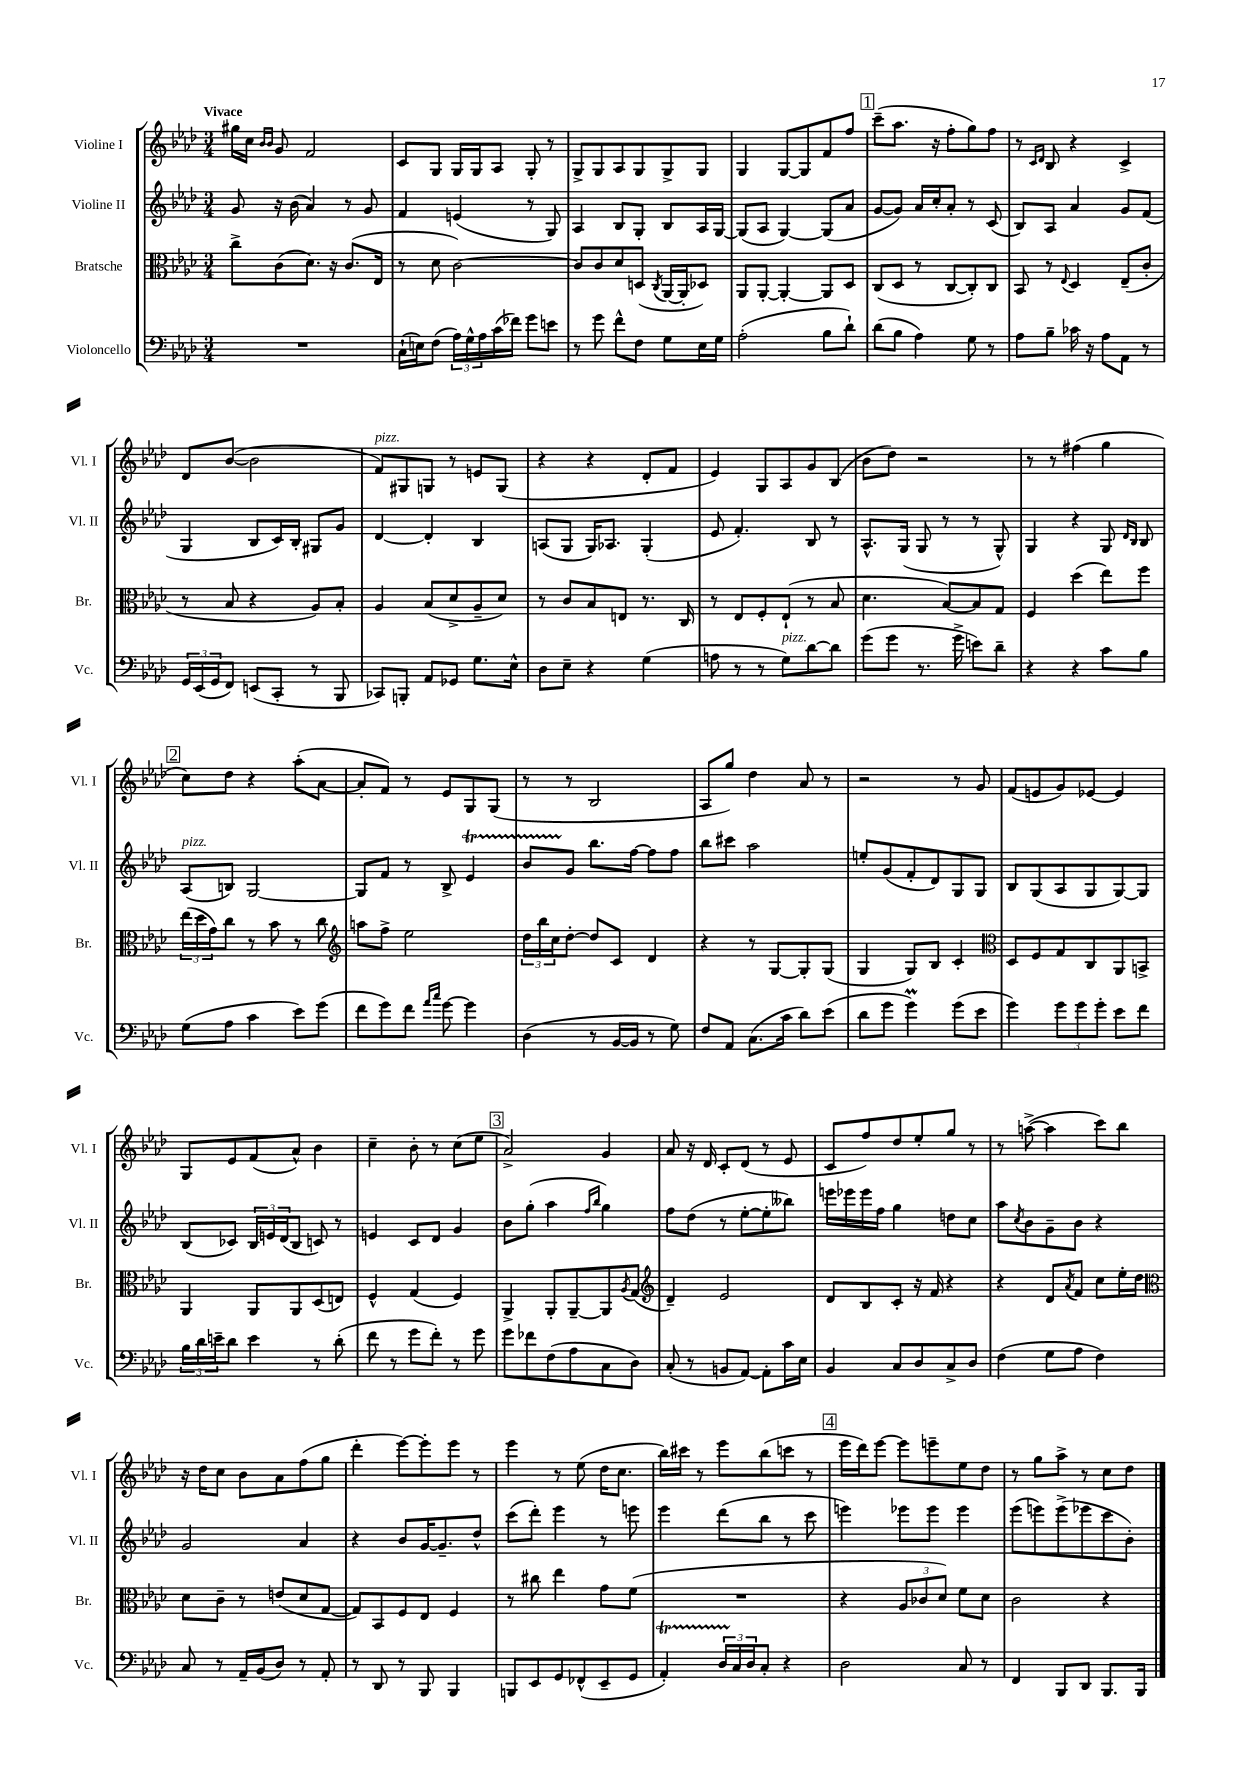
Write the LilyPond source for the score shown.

<<
\new StaffGroup <<
\new Staff = "s0" \with { instrumentName = "Violine I" shortInstrumentName = "Vl. I" } {
    \clef treble \key aes \major \numericTimeSignature \time 3/4 \tempo "Vivace"
    gis''16 c''16 \grace { bes'16 bes'16 } g'8 f'2 |
    c'8 g8 g16 g16 aes8 g8-. r8 |
    g8-> g8 aes8 g8 g8-> g8 |
    g4 g8~ g8 f'8 f''8 |
    \mark \markup { \box "1" } c'''8--( aes''8. r16 f''8-. g''8) f''8 |
    r8 \grace { c'16 des'16 } bes8 r4 c'4-> |
    des'8 bes'8~( bes'2 |
    f'8^\markup { \italic "pizz." }) gis8 g8 r8 e'8 g8( |
    r4 r4 des'8-. f'8 |
    ees'4) g8 aes8 g'8 bes8( |
    bes'8 des''8) r2 |
    r8 r8 fis''4( g''4 |
    \mark \markup { \box "2" } c''8) des''8 r4 aes''8-.( aes'8~ |
    aes'8-. f'8) r8 ees'8 g8 g8( |
    r8 r8 bes2 |
    aes8 g''8) des''4 aes'8 r8 |
    r2 r8 g'8 |
    f'8( e'8 g'8) ees'8~ ees'4 |
    g8 ees'8 f'8( aes'8-^) bes'4 |
    c''4-- bes'8-. r8 c''8( ees''8 |
    \mark \markup { \box "3" } aes'2->) g'4 |
    aes'8 r16 des'16 c'8-. des'8( r8 ees'8 |
    c'8 f''8) des''8 ees''8-. g''8 r8 |
    r8 a''8~->( a''4 c'''8) bes''8 |
    r16 des''16 c''8 bes'8 aes'8 f''8( g''8 |
    des'''4-. ees'''8~) ees'''8-. ees'''8 r8 |
    ees'''4 r8 ees''8( des''16 c''8. |
    bes''16) cis'''16 r8 ees'''8 bes''8( c'''8 r8 |
    \mark \markup { \box "4" } ees'''16 des'''16) ees'''8~ ees'''8 e'''8-- ees''8 des''8 |
    r8 g''8 aes''8-> r8 c''8 des''8 \bar "|." |
}
\new Staff = "s1" \with { instrumentName = "Violine II" shortInstrumentName = "Vl. II" } {
    \clef treble \key aes \major \numericTimeSignature \time 3/4
    g'8 r16 bes'16( aes'4) r8 g'8 |
    f'4 e'4( r8 g8) |
    aes4 bes8 g8-. bes8 aes16 g16~ |
    g8( aes8 g4~) g8( aes'8 |
    \mark \markup { \box "1" } g'8~ g'8) aes'16 c''16-. aes'8-. r8 c'8( |
    bes8) aes8 aes'4 g'8 f'8( |
    g4 bes8 c'16) bes16-. gis8 g'8 |
    des'4~ des'4-. bes4 |
    a8( g8 g16) aes8. g4-.( |
    ees'8 f'4.-.) bes8 r8 |
    aes8.-^ g16( g8 r8 r8 g8-^) |
    g4 r4 g8 \grace { des'16 bes16 } bes8 |
    \mark \markup { \box "2" } aes8^\markup { \italic "pizz." }( b8) g2~ |
    g8 f'8 r8 bes8-> ees'4\startTrillSpan |
    bes'8 g'8\stopTrillSpan bes''8. f''16~ f''8 f''8 |
    bes''8 cis'''8 aes''2 |
    e''8-. g'8( f'8-. des'8) g8 g8 |
    bes8 g8( aes8 g8 g8~) g8 |
    bes8( ces'8) \tuplet 3/2 { bes16 e'16 des'16( } bes8 c'8) r8 |
    e'4 c'8 des'8 g'4 |
    \mark \markup { \box "3" } bes'8 g''8-.( aes''4 \grace { f''16 bes''16 } g''4) |
    f''8 des''8( r8 ees''8~-. ees''8-. beses''8) |
    e'''16 ees'''16 ees'''16 f''16 g''4 d''8 c''8 |
    aes''8 \acciaccatura { c''8 } bes'8 g'8-- bes'8 r4 |
    g'2 aes'4 |
    r4 bes'8 g'16~ g'8.-- des''8-^ |
    c'''8( des'''8-.) ees'''4 r8 e'''8 |
    ees'''4 des'''8( bes''8 r8 c'''8 |
    \mark \markup { \box "4" } e'''4) ees'''8 ees'''8 ees'''4 |
    ees'''8( e'''8) e'''8->( ees'''8 c'''8 bes'8-.) \bar "|." |
}
\new Staff = "s2" \with { instrumentName = "Bratsche" shortInstrumentName = "Br." } {
    \clef alto \key aes \major \numericTimeSignature \time 3/4
    c''8-> c'8( des'8.) r16 c'8.( ees16 |
    r8 des'8 c'2~) |
    c'8 c'8 des'8 d8( \acciaccatura { c8 } aes,16~ aes,16-. des8) |
    aes,8 aes,8~-. aes,4~-. aes,8 des8 |
    \mark \markup { \box "1" } c8( des8 r8 c8~ c8-.) c8 |
    bes,8 r8 \appoggiatura { ees8 } des4 ees8--( c'8-. |
    r8 bes8 r4 aes8) bes8-. |
    aes4 bes8( des'8-> aes8-- des'8) |
    r8 c'8 bes8 e8 r8. c16 |
    r8 ees8 f8-. ees8-!( r8 bes8 |
    des'4. bes8~) bes8 g8 |
    f4 des''4( ees''8) f''8 |
    \mark \markup { \box "2" } \tuplet 3/2 { ees''16( des''16 g'16) } c''8 r8 bes'8 r8 c''8 |
    \clef treble a''8 f''8-> ees''2 |
    \tuplet 3/2 { des''16 bes''16 c''16 } des''8~-. des''8 c'8 des'4 |
    r4 r8 g8~ g8-. g8( |
    g4 g8) bes8 c'4-. |
    \clef alto des8 f8 g8 c8 aes,8 b,8-> |
    aes,4 aes,8 aes,8 des8( e8) |
    f4-^ g4( f4) |
    \mark \markup { \box "3" } aes,4-> aes,8-. aes,8~-- aes,8 \acciaccatura { aes8 } g8( |
    \clef treble des'4--) ees'2 |
    des'8 bes8 c'8-. r16 f'16 r4 |
    r4 des'8 \acciaccatura { aes'8 } f'8 c''8 ees''16-. des''16 |
    \clef alto des'8 c'8-- r8 e'8( des'8 g8~ |
    g8) bes,8 f8 ees8 f4 |
    r8 cis''8 ees''4 g'8 f'8( |
    R2. |
    \mark \markup { \box "4" } r4 \tuplet 3/2 { aes8 ces'8 des'8) } f'8 des'8 |
    c'2 r4 \bar "|." |
}
\new Staff = "s3" \with { instrumentName = "Violoncello" shortInstrumentName = "Vc." } {
    \clef bass \key aes \major \numericTimeSignature \time 3/4
    R2. |
    c16-!( e16) f8( \tuplet 3/2 { aes16) g16-^ aes16 } c'16( fes'16) g'8 e'8 |
    r8 g'8 f'8-^ f8 g8 ees16 g16 |
    aes2-.( bes8 des'8-!) |
    \mark \markup { \box "1" } des'8( bes8 aes4) g8 r8 |
    aes8 bes8-- ces'16 r16 aes8 aes,8 r8 |
    \tuplet 3/2 { g,16 ees,16( g,16 } f,8) e,8( c,8-. r8 bes,,8 |
    ces,8) b,,8-. aes,8 ges,8 g8. ees16-^ |
    des8 ees8-- r4 g4( |
    a8 r8 r8 g8^\markup { \italic "pizz." }) des'8~ des'8 |
    g'8( g'8 r8. g'16-> e'8) des'8-- |
    r4 r4 c'8 bes8 |
    \mark \markup { \box "2" } g8( aes8 c'4 ees'8) g'8( |
    f'8 g'8) f'8 \grace { aes'16 c''16 } g'8~ g'4 |
    des4( r8 bes,16~ bes,16 r8 g8) |
    f8 aes,8 c8.( c'16 des'8) ees'8( |
    des'8 g'8 g'4\prall) g'8( ees'8 |
    g'4) \tuplet 3/2 { g'8 g'8 g'8-. } ees'8 f'8 |
    \tuplet 3/2 { bes16 des'16 e'16-- } des'8 e'4 r8 des'8-.( |
    f'8 r8 g'8 f'8-.) r8 g'8 |
    \mark \markup { \box "3" } g'8 fes'8 f8( aes8 c8 des8) |
    c8-.( r8 b,8 aes,8~) aes,8-. c'16 ees16 |
    bes,4 c8 des8 c8-> des8 |
    f4( g8 aes8 f4) |
    c8 r8 aes,16-- bes,16( des8) r8 aes,8-. |
    r8 des,8 r8 bes,,8 bes,,4 |
    b,,8 ees,8 g,8 fes,8-^( ees,8-- g,8 |
    aes,4-.\startTrillSpan) \tuplet 3/2 { des16 c16\stopTrillSpan des16 } c8-. r4 |
    \mark \markup { \box "4" } des2 c8 r8 |
    f,4 bes,,8 des,8 bes,,8. bes,,16 \bar "|." |
}
>>
>>
\layout { \context { \Score \remove "Bar_number_engraver" } }
